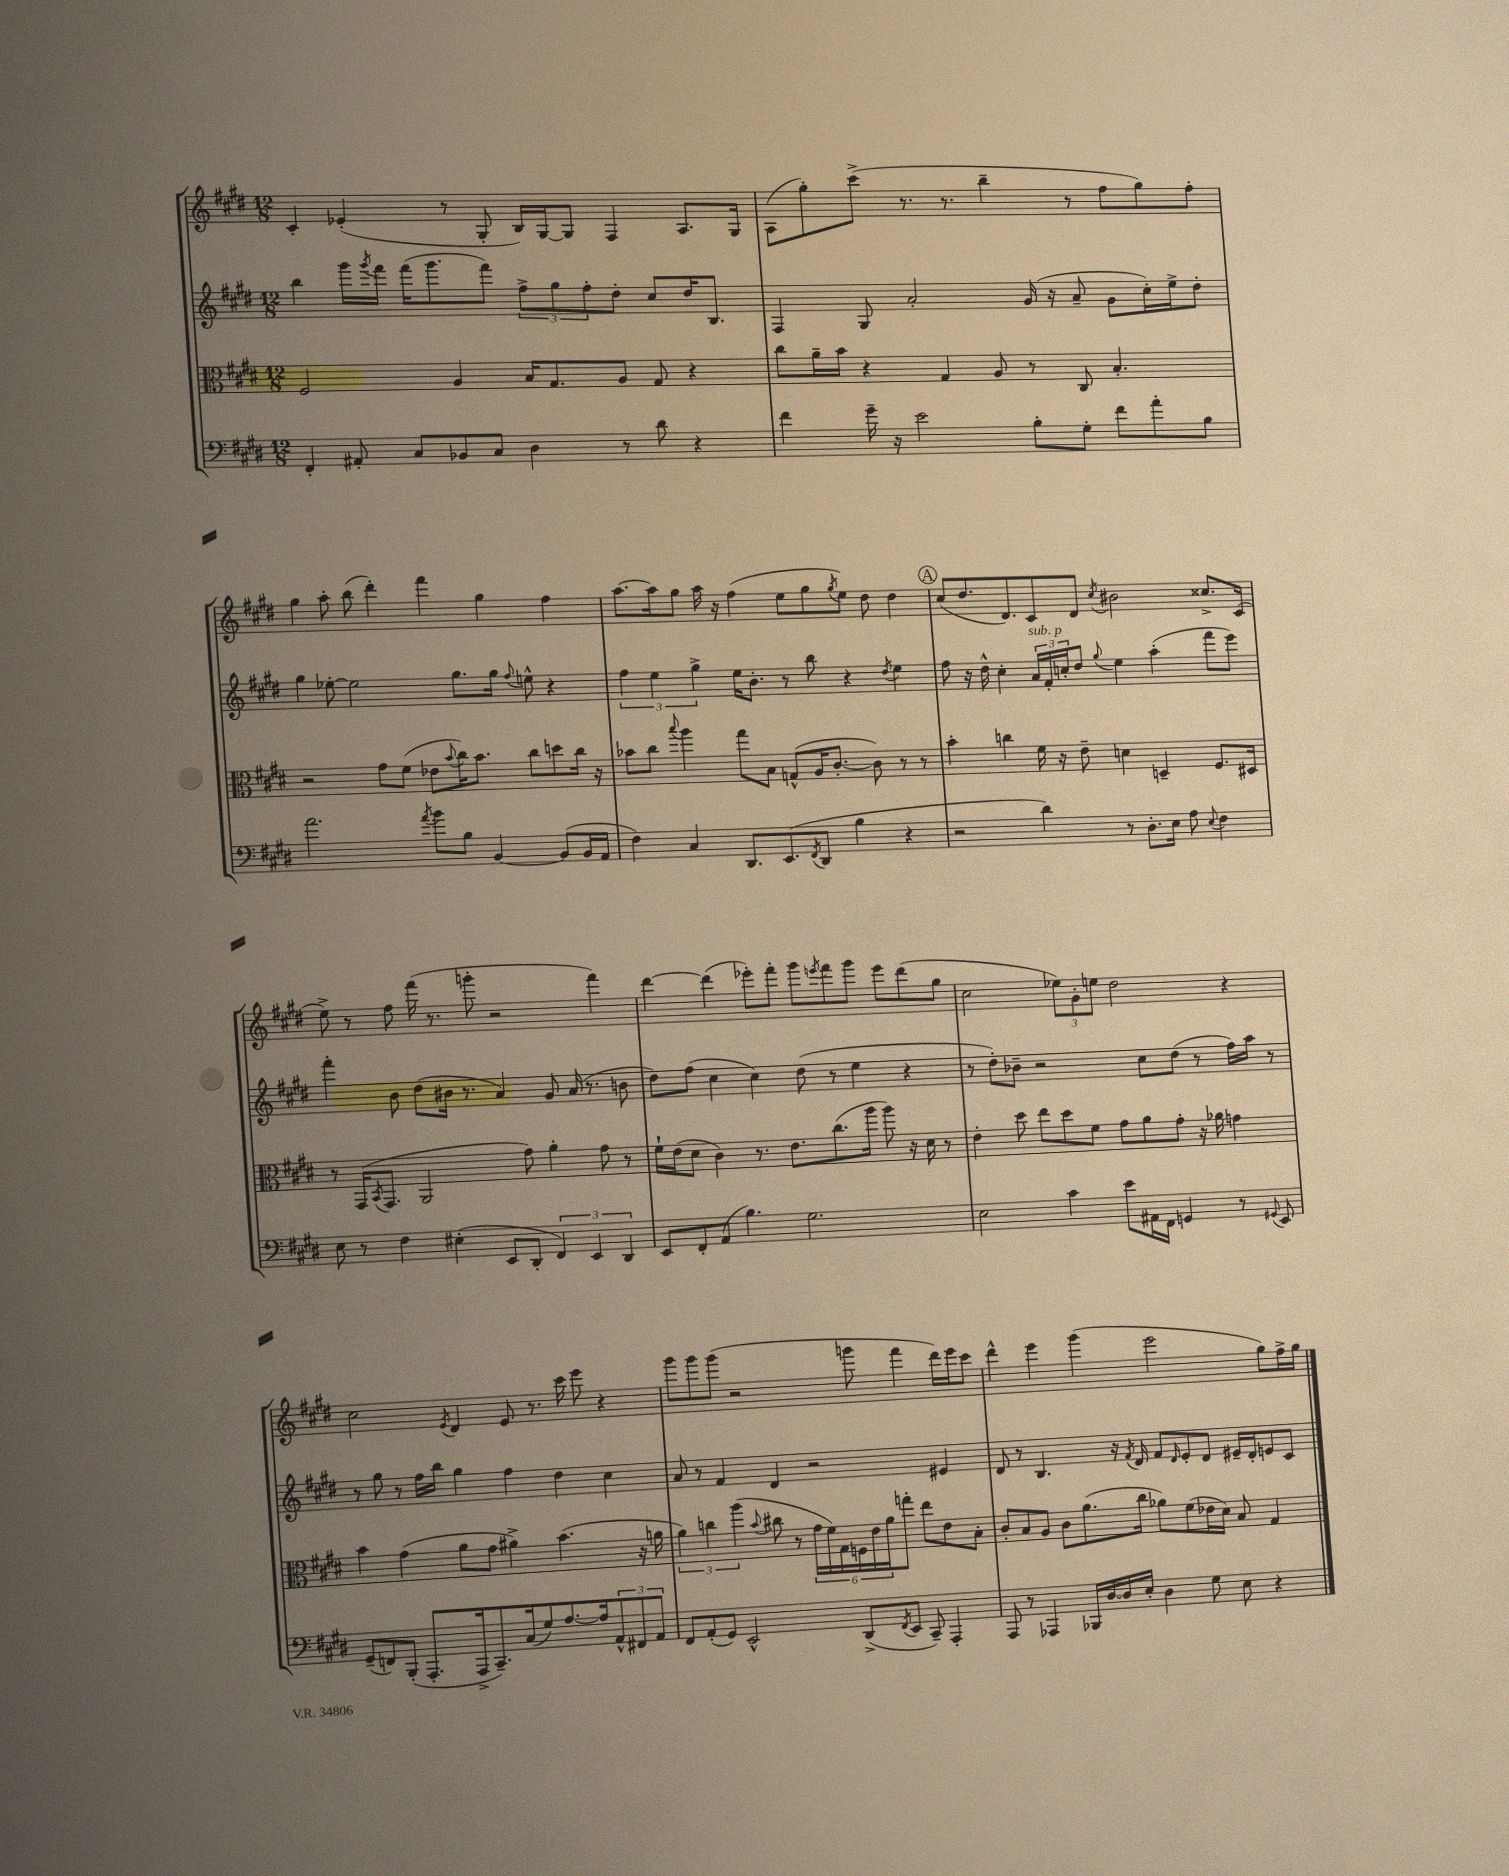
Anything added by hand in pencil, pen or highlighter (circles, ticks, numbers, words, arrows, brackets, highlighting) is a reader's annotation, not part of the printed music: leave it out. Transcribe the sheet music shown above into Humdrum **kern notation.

**kern	**kern	**kern	**kern
*part4	*part3	*part2	*part1
*staff4	*staff3	*staff2	*staff1
*clefF4	*clefC3	*clefG2	*clefG2
*k[f#c#g#d#]	*k[f#c#g#d#]	*k[f#c#g#d#]	*k[f#c#g#d#]
*M12/8	*M12/8	*M12/8	*M12/8
=1	=1	=1	=1
4FF#'/	2F#/	4bb\	4c#'/
8AA#X'/	.	16ggg#\LL	(4e-X'/
.	.	8qggg#/	.
.	.	16fff#\JJ	.
8C#/L	.	(16fff#\KL	.
.	.	8.ggg#\	.
8BB-X/	4A/	.	8r
8C#/J	.	8fff#\J)	8G#'/
4D#\	16B/KL	12ff#^\L	16B/LL)
.	8.G#/	.	[16G#/J
.	.	12gg#\	.
.	.	.	8G#/J]
.	.	12ff#'\	.
8r	8A/J	8dd#'\J	4F#/
8d#\	8G#/	8cc#/L	.
4r	4r	16dd#/K	8.A/L
.	.	8.B/J	.
.	.	.	16G#/Jk
=2	=2	=2	=2
4f#\	8cc#\L	4F#/	(8A\L
.	16a~\L	.	8gg#'\)
.	16b\JJ	.	.
16g#~\	4r	8G#/	(8ccc#^\J
16r	.	.	.
2e\	.	2a'/	8.r
.	4G#/	.	.
.	.	.	8.r
.	8A/	.	4bb~\
8B'\L	8r	(16g#/	.
.	.	16r	.
8G#'\J	8C#/	8a~/	8r
8f#\L	4.B'/	8g#\L	8ff#\L
8a'\	.	16cc#'\L)	8gg#\)
.	.	16ee^\J	.
8B\J	.	8dd#'\J	8ff#'\J
!!LO:LB:g=z
=3	=3	=3	=3
2.a\	2r	4gg#\	4gg#\
.	.	[8ee-X'\	8aa'\
.	.	2ee-\]	(8bb\
.	8g#\L	.	4ddd#'\)
.	(8f#\J	.	.
8qa/	.	.	.
8b\L	8e-X\L	.	4fff#\
.	8qqb/	.	.
8B\J	16cc#\K)	8.gg#\L	.
.	8.b\J	.	.
[4BB/	.	.	4gg#\
.	.	16gg#\Jk	.
.	.	8qqff#/	.
.	8cc#\L	8een^^\	.
(8BB/L]	8ddn\	4r	4ff#\
16BB/L	16cc#\Jk	.	.
16AA/JJ	16r	.	.
=4	=4	=4	=4
4F#\)	8b-X\L	6ff#\	[8.aa\L
.	8cc#\J	.	.
.	.	6ee\	.
.	.	.	16aa\k]
.	8qqbb/	.	.
4C#/	4aa\	.	8gg#\J
.	.	6gg#^\	.
.	.	.	16aa\
.	.	.	16r
8.DD#/L	8gg#\L	16ee\KL	(4ff#\
.	.	8.b'\J	.
.	8B\J	.	.
(8.EE/	.	.	.
.	(8Gn^^/L	8r	8ee\L
8qFF#/	.	.	.
8DD#/J	16A/K	8bb\	8gg#\
.	[8.c#'/J	.	.
.	.	.	8qgg#/
4B\	.	4r	8ee\J)
.	8c#\])	.	8dd#\
.	.	8qdd#/	.
4r	8r	4ee\	4dd#\
.	8r	.	.
!!LO:REH:place=s1:t=A
=5	=5	=5	=5
2r	4b'\	8ff#\	(8cc#/L
.	.	16r	8.dd#/
.	.	16dd#^^\	.
.	4ccn\	4cc#'\	.
.	.	.	8.d#/)
!	!	!LO:TX:a:i:t=sub. p	!
4d#\)	16f#\	24a/LL	8c#/
.	.	24f#'/	.
.	16r	.	.
.	.	24ccn'/J	.
.	8e~\	8dd#/J	8d#/J
.	.	8qqgg#/	8qcc#/
8r	4dn\	4ee\	2b#X\
8.D#'\L	.	.	.
.	4Dn~/	(4aa'\	.
16E\Jk	.	.	.
8A\	.	.	.
8qqE/	.	.	.
4F#\	8.F#/L	8fff#\L	8.cc##X^/L
.	.	8eee\J)	.
.	16D#X/Jk	.	(16c#/Jk
!!LO:LB:g=z
=6	=6	=6	=6
8E\	8r	4fff#'\	8ee^\)
8r	(16GG#/KL	.	8r
.	8qBB/	.	.
.	8.GG#/J	.	.
4F#\	.	8b\	8ff#\
.	2AA/	(8dd#\L	(16fff#\
.	.	.	8.r
(4E#X'\	.	16b#X\Jk	.
.	.	8.r	.
.	.	.	8gggn'\
8EE/L	.	4a/)	2r
8DD#'/J	8g#\)	.	.
6FF#/)	4a'\	8g#/	.
.	.	(16a/	.
6EE/	.	.	.
.	.	8.r	.
.	8g#\	.	4fff#\)
6DD#/	.	.	.
.	8r	8bn\	.
=7	=7	=7	=7
8EE/L	16f#`\LL	8dd#\L)	[4ddd#\
.	(16e\J	.	.
8FF#'/	8d#\J	(8ff#\J	.
(8AA/J	4c#\)	4cc#\	(4ddd#\]
4.B\)	.	.	.
.	8.r	4cc#\)	8eee-X'\L)
.	.	.	8fff#'\J
.	8.e\L	.	.
2.G#\	.	(8dd#\	8ggg#\L
.	.	.	8qeeen/
.	(8.cc#\	8r	8fff#\
.	.	4ee\	8ggg#\J
.	16aa\Jk	.	.
.	8aa\)	.	8eee\L
.	16r	4r	(8ddd#\
.	16d#\	.	.
.	8r	.	8gg#\J
=8	=8	=8	=8
2E\	4e'\	8r	2cc#\
.	.	8dd#'\L)	.
.	8dd#\	8b-X~\J	.
.	8ee\L	2r	.
4c#\	8dd#\	.	12ee-X\L)
.	.	.	12g#'\
.	8f#\J	.	.
.	.	.	12een\J
8e\L	8g#\L	.	2dd#\
16AA#X\L	8a\	8cc#\L	.
16FF#\JJ	.	.	.
4GGn/	8g#'\J	(8dd#\J	.
.	16r	8r	.
.	16a-X\	.	.
8r	4gn\	16ff#\LL)	4r
.	.	16aa\JJ	.
8qqGG#X/	.	.	.
8EE/	.	8r	.
!!LO:LB:g=z
=9	=9	=9	=9
(8GG#~/L	4b\	8r	2cc#\
8FFn/)	.	8gg#\	.
(8BBB'/J	(4g#\	8r	.
8.AAA'/L	.	16ff#\LL	.
.	.	16bb\JJ	.
.	.	.	8qe/
.	8a\L	4gg#\	4d#/
16AAA^/k	.	.	.
8.CC#~/)	8g#\J	.	.
.	4a#X^\)	4ff#\	8e/
(16C#/k	.	.	.
8G#/)	.	.	8.r
[8.A/	(4.b\	4dd#\	.
.	.	.	16ccc#\
.	.	.	8eee\
16A/k]	.	.	.
12AA^^/	.	4cc#\	4r
12FF#X/	.	.	.
.	16r	.	.
12AA/J	.	.	.
.	16an\	.	.
=10	=10	=10	=10
8FF#/L	6a\)	8a/	8ggg#\L
(8AA'/	.	8r	8ggg#\
.	6ccn\	.	.
8GG#/J)	.	4f#/	(8ggg#\J
.	(6aa\	.	.
2EE^^/	.	.	2r
.	8qqb/	.	.
.	8cc#X\	4d#/	.
.	8r	.	.
.	24g#\LL	2r	.
.	24f#\)	.	.
.	24G#\	.	.
(8DD#^/L	24Fn\	.	8gggn\
.	24e\	.	.
.	24a\J	.	.
8qFF#/	.	.	.
8EE/J	8ggn'\J	.	4fff#\
8CC#~/)	8ee\L	.	.
4AAA'/	8e\	4e#X/	16ddd#\LL)
.	.	.	16eee\J
.	8B'\J	.	8ccc#\J
=11	=11	=11	=11
8AAA/	8c#'/L	8d#/	4ddd#^^\
8r	8B/	8r	.
4AAA-X/	8A/J	4.B/	4eee\
.	8c#\L	.	.
16BBB-X/LL	(8.a\	.	(4ggg#\
[16D#/	.	.	.
16D#/]	.	16r	.
.	.	8qf#/	.
16E'/JJ	16cc#\Jk	16d#/	.
4D#\	8a-X\L)	8f#/L	2eee\
.	.	16qqd#/	.
.	(8f#\	8e'/	.
8G#\	16e-X\L	8d#/J	.
.	16d#\JJ)	.	.
8E\	8B/	16e#X~/LL	.
.	.	16d#'/J	.
4r	4G#/	8en/	8gg#\L)
.	.	8c#/J	16ff#^\L
.	.	.	16gg#\JJ
==	==	==	==
*-	*-	*-	*-
